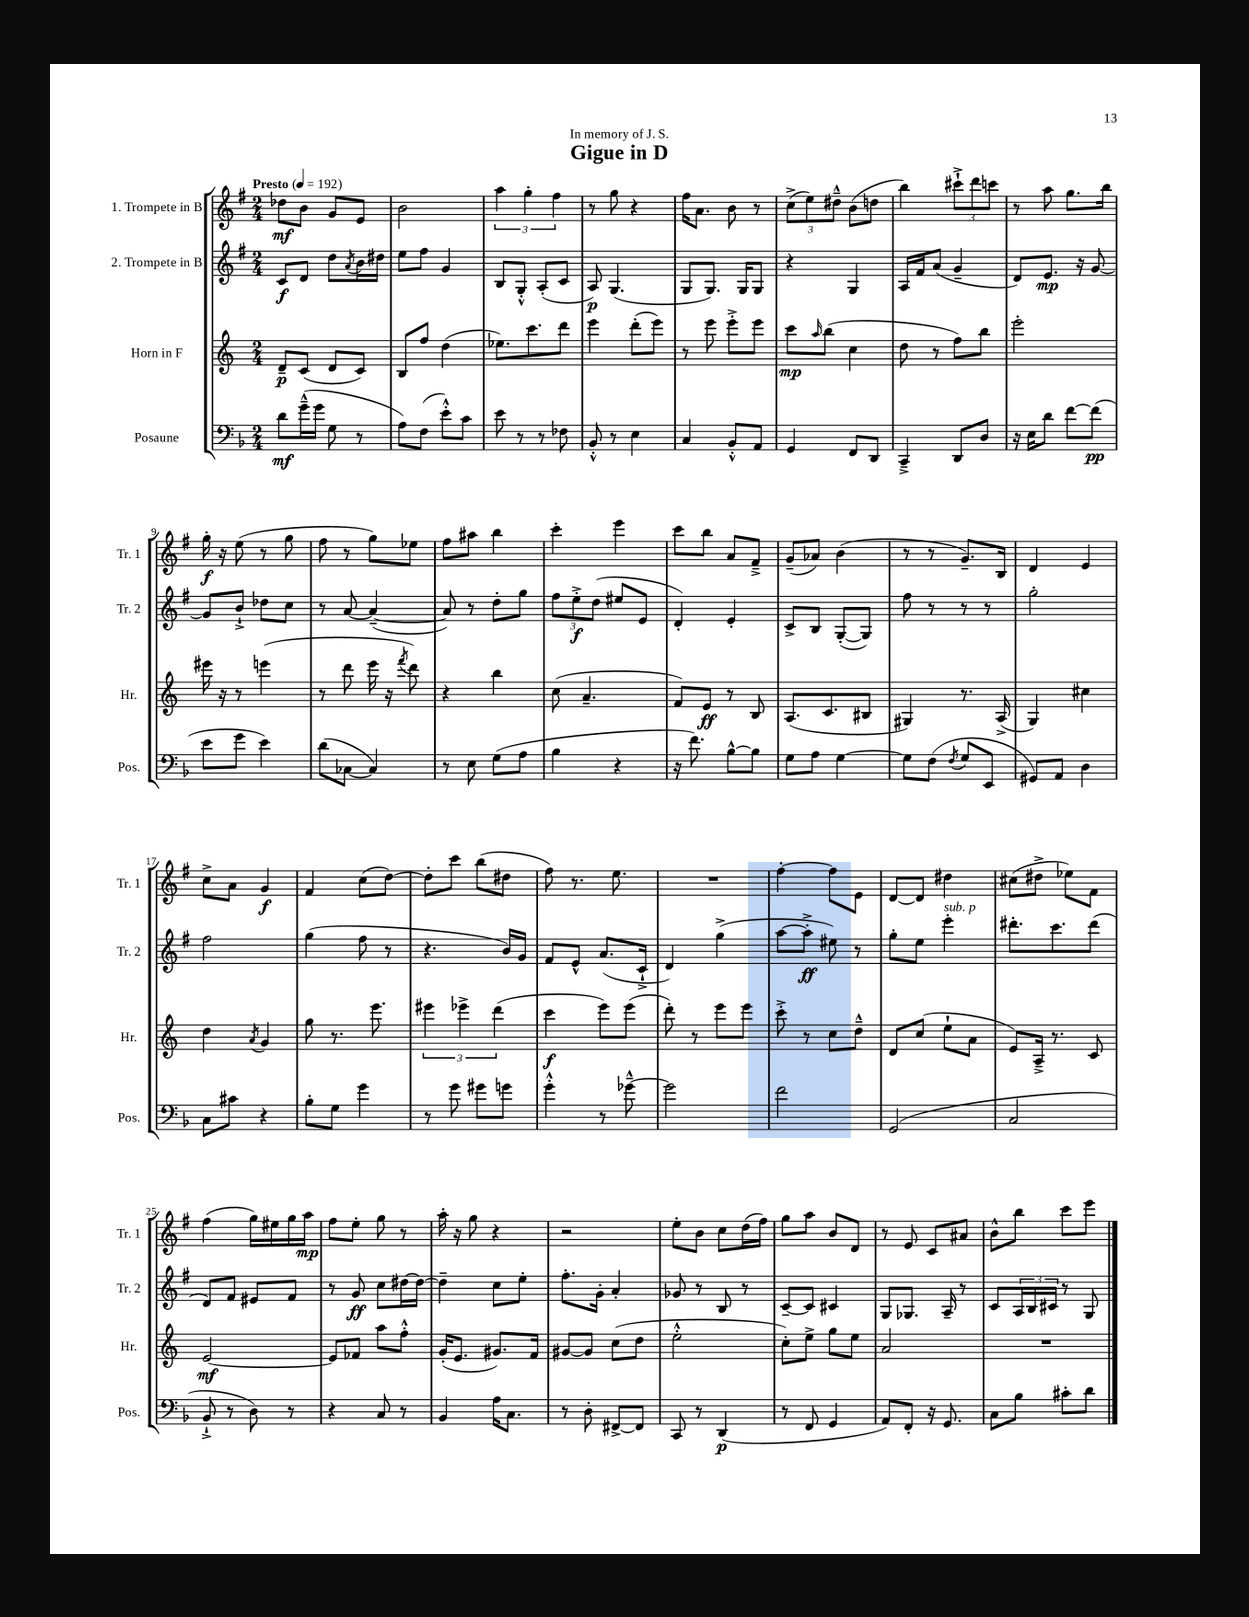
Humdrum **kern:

**kern	**dynam	**kern	**dynam	**kern	**dynam	**kern	**dynam
*part4	*part4	*part3	*part3	*part2	*part2	*part1	*part1
*staff4	*staff4	*staff3	*staff3	*staff2	*staff2	*staff1	*staff1
*I"Posaune	*	*I"Horn in F	*	*I"2. Trompete in B	*	*I"1. Trompete in B	*
*I'Pos.	*	*I'Hr.	*	*I'Tr. 2	*	*I'Tr. 1	*
*clefF4	*	*clefG2	*	*clefG2	*	*clefG2	*
*k[b-]	*	*k[]	*	*k[f#]	*	*k[f#]	*
*M2/4	*	*M2/4	*	*M2/4	*	*M2/4	*
*MM192	*	*MM192	*	*MM192	*	*MM192	*
=1	=1	=1	=1	=1	=1	=1	=1
!	!	!	!	!	!	!LO:TX:a:B:t=Presto	!
8d\L	mf	8d~/L	p	8c/L	f	8dd-X\L	mf
(16g~^^\L	.	(8c/J	.	8d/J	.	8b\J	.
16g\JJ	.	.	.	.	.	.	.
8G\	.	8d/L	.	8dd\L	.	8g/L	.
.	.	.	.	8qa/	.	.	.
8r	.	8c/J)	.	16b\L	.	8e/J	.
.	.	.	.	16dd#X\JJ	.	.	.
=2	=2	=2	=2	=2	=2	=2	=2
8A\L)	.	8B/L	.	8ee\L	.	2b\	.
(8F\J	.	8ff/J	.	8ff#\J	.	.	.
8e'^^\L)	.	(4dd\	.	4g/	.	.	.
8c\J	.	.	.	.	.	.	.
=3	=3	=3	=3	=3	=3	=3	=3
8e\	.	8.ee-X\L)	.	8B/L	.	6aa\	.
8r	.	.	.	8G'^^/J	.	.	.
.	.	.	.	.	.	6gg'\	.
.	.	8.ccc\	.	.	.	.	.
8r	.	.	.	(8A'/L	.	.	.
.	.	.	.	.	.	6ff#\	.
8F-X\	.	8ddd\J	.	8c/J	.	.	.
=4	=4	=4	=4	=4	=4	=4	=4
8BB-'^^/	.	4eee\	.	8A/)	p	8r	.
8r	.	.	.	(4.G/	.	8gg\	.
4E\	.	(8ddd'\L	.	.	.	4r	.
.	.	8eee\J)	.	.	.	.	.
=5	=5	=5	=5	=5	=5	=5	=5
4C/	.	8r	.	8G/L	.	16ff#\KL	.
.	.	.	.	.	.	8.a\J	.
.	.	8eee\	.	8.G/J)	.	.	.
8BB-'^^/L	.	8eee'^\L	.	.	.	8b\	.
.	.	.	.	16G/KL	.	.	.
8AA/J	.	8eee\J	.	8G/J	.	8r	.
=6	=6	=6	=6	=6	=6	=6	=6
4GG/	.	8ccc\L	mp	4r	.	(12cc^\L	.
.	.	.	.	.	.	12ee\)	.
.	.	16qqaa/	.	.	.	.	.
.	.	(8bb\J	.	.	.	.	.
.	.	.	.	.	.	12dd#X~^^\J	.
8FF/L	.	4cc\	.	4G/	.	(8b\L	.
8DD/J	.	.	.	.	.	8ddn\J	.
=7	=7	=7	=7	=7	=7	=7	=7
4CC~^/	.	8dd\	.	16A/LL	.	4bb\)	.
.	.	.	.	16f#/J	.	.	.
.	.	8r	.	(8a/J	.	.	.
8DD/L	.	8ff\L)	.	4g~/	.	12ccc#X`^\L	.
.	.	.	.	.	.	12ddd\	.
8D/J	.	8bb\J	.	.	.	.	.
.	.	.	.	.	.	12cccn\J	.
=8	=8	=8	=8	=8	=8	=8	=8
16r	.	2eee'\	.	8d/L)	.	8r	.
16E\KL	.	.	.	.	.	.	.
8d\J	.	.	.	8.e/J	mp	8aa\	.
[8f\L	.	.	.	.	.	8.gg\L	.
.	.	.	.	16r	.	.	.
(8f\J]	pp	.	.	[8g/	.	.	.
.	.	.	.	.	.	16bb\Jk	.
!!LO:LB:g=z
=9	=9	=9	=9	=9	=9	=9	=9
8e\L	.	16eee#X\	.	8g/L]	.	16gg'\	f
.	.	16r	.	.	.	16r	.
8g\J	.	8r	.	8b`^/J	.	(8ee\	.
4e\)	.	(4eeen\	.	8dd-X\L	.	8r	.
.	.	.	.	8cc\J	.	8gg\	.
=10	=10	=10	=10	=10	=10	=10	=10
(8d\L	.	8r	.	8r	.	8ff#\	.
[8C-X\J	.	8ddd\	.	[8a/	.	8r	.
4C-/])	.	16eee\	.	(4a~/_	.	8gg\L)	.
.	.	16r	.	.	.	.	.
.	.	8qfff/	.	.	.	.	.
.	.	8ddd\)	.	.	.	8ee-X\J	.
=11	=11	=11	=11	=11	=11	=11	=11
8r	.	4r	.	8a/])	.	8ff#\L	.
8E\	.	.	.	8r	.	8aa#X\J	.
(8G\L	.	4bb\	.	8dd'\L	.	4bb\	.
8A\J	.	.	.	8gg\J	.	.	.
=12	=12	=12	=12	=12	=12	=12	=12
4B-\	.	(8cc\	.	12ff#\L	.	4ccc'\	.
.	.	.	.	12ee'^\	f	.	.
.	.	4.a~/	.	.	.	.	.
.	.	.	.	(12dd\J	.	.	.
4r	.	.	.	8ee#X/L	.	4eee\	.
.	.	.	.	8e/J	.	.	.
=13	=13	=13	=13	=13	=13	=13	=13
16r	.	8f/L)	.	4d'/)	.	8ccc\L	.
8.f\)	.	.	.	.	.	.	.
.	.	8e/J	ff	.	.	8bb\J	.
[8B-^^\L	.	8r	.	4e'/	.	8a/L	.
8B-\J]	.	8B/	.	.	.	8f#~^/J	.
=14	=14	=14	=14	=14	=14	=14	=14
8G\L	.	(8.A/L	.	8c^/L	.	(8g~/L	.
8A\J	.	.	.	8B/J	.	8a-X/J)	.
.	.	8.c/	.	.	.	.	.
[4G\	.	.	.	([8G'/L	.	(4b\	.
.	.	8B#X/J	.	8G/J])	.	.	.
=15	=15	=15	=15	=15	=15	=15	=15
8G\L]	.	4G#X/)	.	8ff#\	.	8r	.
(8F\J	.	.	.	8r	.	8r	.
8qF/	.	.	.	.	.	.	.
8G/L	.	8.r	.	8r	.	8.g~/L)	.
8EE/J	.	.	.	8r	.	.	.
.	.	(16A^/	.	.	.	16B/Jk	.
=16	=16	=16	=16	=16	=16	=16	=16
8GG#X/L)	.	4G/)	.	2gg'\	.	4d/	.
8AA/J	.	.	.	.	.	.	.
4D\	.	4cc#X\	.	.	.	4e/	.
!!LO:LB:g=z
=17	=17	=17	=17	=17	=17	=17	=17
8C\L	.	4dd\	.	2ff#\	.	8cc^\L	.
8c#X\J	.	.	.	.	.	8a\J	.
.	.	8qa/	.	.	.	.	.
4r	.	4g/	.	.	.	4g/	f
=18	=18	=18	=18	=18	=18	=18	=18
8B-'\L	.	8gg\	.	(4gg\	.	4f#/	.
8G\J	.	8.r	.	.	.	.	.
4g\	.	.	.	8ff#\	.	(8cc\L	.
.	.	8.eee\	.	.	.	.	.
.	.	.	.	8r	.	[8dd\J)	.
=19	=19	=19	=19	=19	=19	=19	=19
8r	.	6eee#X\	.	4.r	.	8dd'\L]	.
8g\	.	.	.	.	.	8ccc\J	.
.	.	6eee-X^\	.	.	.	.	.
8g#X\L	.	.	.	.	.	(8bb\L	.
.	.	(6ddd\	.	.	.	.	.
8gn\J	.	.	.	16b/LL)	.	8dd#X\J	.
.	.	.	.	16g/JJ	.	.	.
=20	=20	=20	=20	=20	=20	=20	=20
4g'^^\	.	4ccc\	f	8f#/L	.	8ff#\)	.
.	.	.	.	8e^^/J	.	8.r	.
8r	.	8eee\L)	.	(8.a/L	.	.	.
.	.	.	.	.	.	8.ee\	.
[8g-X~^^\	.	(8eee\J	.	.	.	.	.
.	.	.	.	16c`^/Jk	.	.	.
=21	=21	=21	=21	=21	=21	=21	=21
2g-\]	.	8ddd'\)	.	4d/)	.	2r	.
.	.	8r	.	.	.	.	.
.	.	8eee\L	.	(4gg^\	.	.	.
.	.	8eee\J	.	.	.	.	.
=22	=22	=22	=22	=22	=22	=22	=22
2f\	.	8ccc'^\	.	[8aa\L	.	[4ff#'\	.
.	.	8r	.	8aa'^\J]	ff	.	.
.	.	8cc\L	.	8ee#X\)	.	8ff#\L]	.
.	.	8dd~^^\J	.	8r	.	8e\J	.
=23	=23	=23	=23	=23	=23	=23	=23
(2GG/	.	8d/L	.	8gg'\L	.	[8d/L	.
.	.	(8cc/J	.	8ee\J	.	8d/J]	.
!	!	!	!	!LO:TX:a:i:t=sub. p	!	!	!
.	.	8ee`\L	.	4eee'\	.	4dd#X\	.
.	.	8a\J	.	.	.	.	.
=24	=24	=24	=24	=24	=24	=24	=24
2C/	.	8e/L)	.	8.ddd#X'\L	.	(8cc#X\L	.
.	.	16A~^/Jk	.	.	.	8dd#X^\J	.
.	.	8.r	.	8.ccc\	.	.	.
.	.	.	.	.	.	8ee-X\L)	.
.	.	8c/	.	(8ddd#\J	.	8f#\J	.
!!LO:LB:g=z
=25	=25	=25	=25	=25	=25	=25	=25
8BB-`^/	.	[2e/	mf	8d/L)	.	(4ff#\	.
8r	.	.	.	8f#/J	.	.	.
8D\)	.	.	.	8e#X/L	.	16gg\LL)	.
.	.	.	.	.	.	16ee#X\	.
8r	.	.	.	8f#/J	.	16gg\	.
.	.	.	.	.	.	16aa\JJ	mp
=26	=26	=26	=26	=26	=26	=26	=26
4r	.	8e/L]	.	8r	.	8ff#\L	.
.	.	8f-X/J	.	8g/	ff	8ee'\J	.
8C/	.	8aa\L	.	8cc\L	.	8gg\	.
8r	.	8ff'^^\J	.	[16dd#X\L	.	8r	.
.	.	.	.	16dd#\JJ_	.	.	.
=27	=27	=27	=27	=27	=27	=27	=27
4BB-/	.	(16g'/KL	.	4dd#~\]	.	16aa'\	.
.	.	8.e/J	.	.	.	16r	.
.	.	.	.	.	.	8gg\	.
16A\KL	.	8.g#X/L)	.	8cc\L	.	4r	.
8.C\J	.	.	.	.	.	.	.
.	.	.	.	8ee'\J	.	.	.
.	.	16f/Jk	.	.	.	.	.
=28	=28	=28	=28	=28	=28	=28	=28
8r	.	[8g#X/L	.	8.ff#'\L	.	2r	.
8D'\	.	8g#/J]	.	.	.	.	.
.	.	.	.	16g'\Jk	.	.	.
[8FF#X^/L	.	(8cc\L	.	4a'/	.	.	.
8FF#/J]	.	8dd\J	.	.	.	.	.
=29	=29	=29	=29	=29	=29	=29	=29
8CC/	.	2ee'^^\	.	8g-X/	.	8ee'\L	.
8r	.	.	.	8r	.	8b\J	.
(4DD/	p	.	.	8B/	.	8cc\L	.
.	.	.	.	8r	.	(16dd\L	.
.	.	.	.	.	.	16ff#\JJ)	.
=30	=30	=30	=30	=30	=30	=30	=30
8r	.	8cc'\L)	.	[8c~/L	.	8gg\L	.
8FF/	.	8ee^\J	.	8c/J]	.	8aa\J	.
4GG/	.	8gg\L	.	4c#X/	.	8b/L	.
.	.	8ee\J	.	.	.	8d/J	.
=31	=31	=31	=31	=31	=31	=31	=31
8AA/L)	.	2a/	.	8G/L	.	8r	.
8FF'/J	.	.	.	8.G-X/J	.	8e/	.
16r	.	.	.	.	.	8c/L	.
8.GG/	.	.	.	16A~/	.	.	.
.	.	.	.	8r	.	8a#X/J	.
=32	=32	=32	=32	=32	=32	=32	=32
8C\L	.	2r	.	8c/L	.	8b^^\L	.
8B-\J	.	.	.	24A/L	.	8bb\J	.
.	.	.	.	24B/	.	.	.
.	.	.	.	24c#X/JJ	.	.	.
8c#X'\L	.	.	.	8r	.	8ccc\L	.
8d\J	.	.	.	8G/	.	8eee\J	.
==	==	==	==	==	==	==	==
*-	*-	*-	*-	*-	*-	*-	*-
